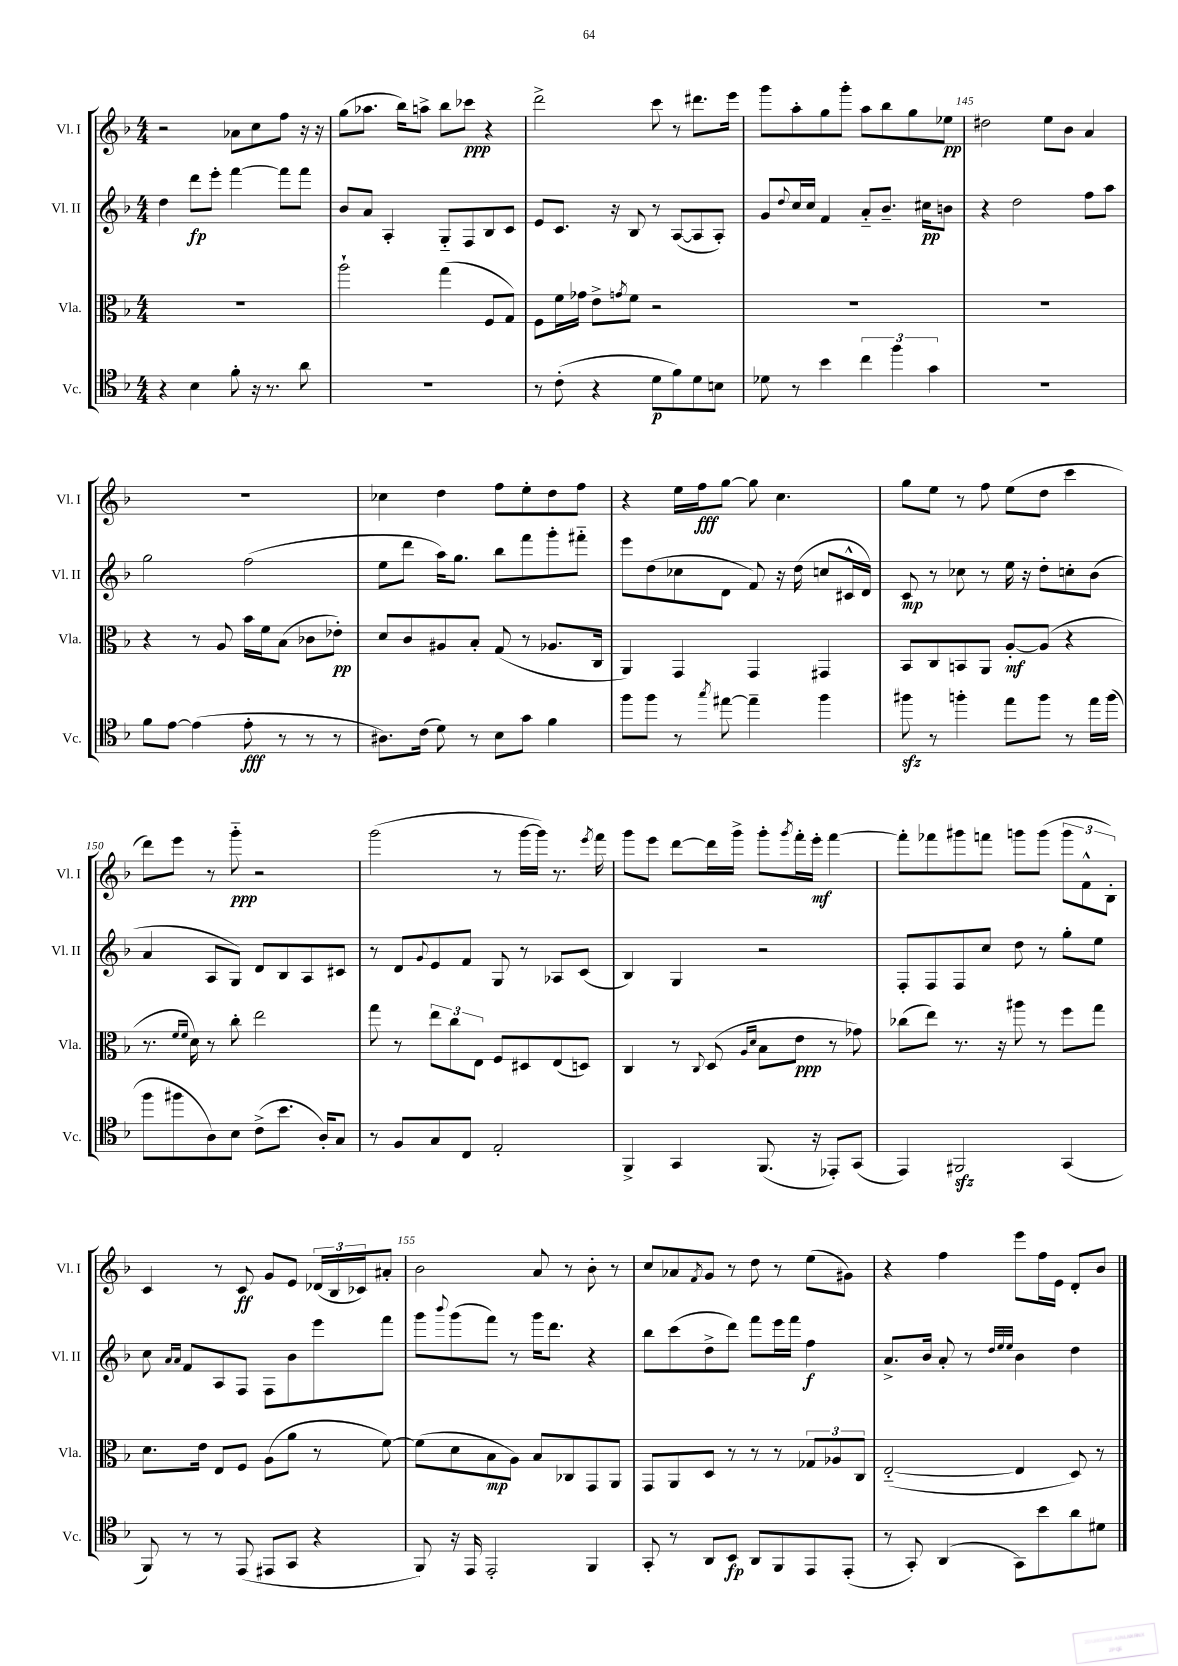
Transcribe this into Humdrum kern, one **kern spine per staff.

**kern	**kern	**kern	**kern
*staff4	*staff3	*staff2	*staff1
*clefC4	*clefC3	*clefG2	*clefG2
*k[b-]	*k[b-]	*k[b-]	*k[b-]
*M4/4	*M4/4	*M4/4	*M4/4
4r	1r	4dd	2r
4B-	.	8ddd	.
.	.	8eee'	.
8f'	.	[4fff	8a-
16r	.	.	8cc
8.r	.	.	.
.	.	8fff]	8ff
8a	.	8fff	16r
.	.	.	16r
=	=	=	=
1r	2aa`	8b-	(8gg
.	.	8a	8.aa-
.	.	4A'	.
.	.	.	16bb-)
.	.	.	8aa^
.	(4gg	8G'~	8bb-
.	.	8F	8ccc-
.	8F	8B-	4r
.	8G)	8c	.
=	=	=	=
8r	8F	8e	2ddd^
(8c'	16f	8.c	.
.	16g-	.	.
4r	8e^	.	.
.	.	16r	.
.	8qg	.	.
.	8f	8B-	.
8d	2r	8r	8ccc
8f)	.	([8A	8r
8d	.	8A]	8.ddd#
8B	.	8A')	.
.	.	.	16eee
=	=	=	=
8d-	1r	8g	8ggg
.	.	8qqdd	.
8r	.	16cc	8aa'
.	.	16cc	.
4b-	.	4f	8gg
.	.	.	8ggg'
6cc	.	8a'~	8aa
.	.	8.b-~	8bb-
6ff	.	.	.
.	.	.	8gg
.	.	16cc#	.
6g	.	.	.
.	.	8b	8ee-
=	=	=	=
1r	1r	4r	2dd#
.	.	2dd	.
.	.	.	8ee
.	.	.	8b-
.	.	8ff	4a
.	.	8aa	.
=	=	=	=
8f	4r	2gg	1r
[8e	.	.	.
(4e]	8r	.	.
.	8A	.	.
8e'	16b-	(2ff	.
.	16f	.	.
8r	(8B-	.	.
8r	8c-	.	.
8r	8e-')	.	.
=	=	=	=
8.A#)	8d	8ee	4cc-
.	8c	8ddd	.
(16c	.	.	.
8d)	8A#	16aa)	4dd
.	.	8.gg	.
8r	8B-'	.	.
8B-	(8G	8bb-	8ff
8g	8r	8fff	8ee'
4f	8.A-	8ggg'	8dd
.	.	8fff#'~	8ff
.	16C	.	.
=	=	=	=
8ff	4AA)	8eee	4r
8ff	.	(8dd	.
8r	4GG	8cc-	16ee
.	.	.	16ff
8qgg	.	.	.
[8ee#	.	8d	[8gg
4ee#~]	4GG	8f)	8gg]
.	.	16r	4.cc
.	.	(16dd	.
4ff	4GG#	8cc	.
.	.	16c#^^	.
.	.	16d)	.
=	=	=	=
8ff#	8BB-	8c	8gg
8r	8C	8r	8ee
4ff'	8BB	8cc-	8r
.	8AA	8r	8ff
8ee	[8A'	16ee	(8ee
.	.	16r	.
8ff	(8A]	8dd'	8dd
8r	4r	8cc'	4ccc
16ee	.	(8b-	.
(16ff	.	.	.
=	=	=	=
8ff	8.r	4a	8ddd)
8ff#	.	.	8eee
.	16qqf	.	.
.	16qqf	.	.
.	16d)	.	.
8A)	8r	8A	8r
8B-	8cc'	8G)	8ggg'~
(8c^	2ee	8d	2r
8.b-	.	8B-	.
.	.	8A	.
16A')	.	.	.
8G	.	8c#	.
=	=	=	=
8r	8gg	8r	(2ggg
8F	8r	8d	.
.	.	8qqg	.
8G	12ee	8e	.
.	12cc	.	.
8C	.	8f	.
.	12E	.	.
2E'	8F	8G	8r
.	8D#	8r	[16ggg
.	.	.	16ggg])
.	(8E	8A-	8.r
.	8D)	(8c	.
.	.	.	8qeee
.	.	.	16fff
=	=	=	=
4FF^	4C	4B-)	8ggg
.	.	.	8eee
4GG	8r	4G	[8ddd
.	8qqC	.	.
.	(8D	.	16ddd]
.	.	.	16ggg^
.	16qqA	.	.
.	16qqd	.	.
(8.FF	8B-	2r	8ggg'
.	.	.	8qggg
.	8e	.	16fff'
16r	.	.	16eee'
8EE-')	8r	.	[4fff
(8GG	8g-)	.	.
=	=	=	=
4EE)	(8cc-	8F'	8fff']
.	8ee)	8F	8fff-
2FF#	8.r	8F	8ggg#
.	.	8cc	8fff
.	16r	.	.
.	8aa#	8dd	8ggg
.	8r	8r	(8ggg
(4GG	8ff	8gg'	12ggg
.	.	.	12f^^
.	8gg	8ee	.
.	.	.	12B-')
=	=	=	=
8FF)	8.d	8cc	4c
.	.	16qqa	.
.	.	16qqa	.
8r	.	8f	.
.	16e	.	.
8r	8E	8A	8r
(8EE	8F	8F	8c
8EE#	(8A	8F	8g
8GG	8a	8b-	8e
4r	8r	8eee	(24d-
.	.	.	24B-
.	.	.	24c-)
.	[8f)	8fff	8a#'
=	=	=	=
8FF)	(8f]	8ggg	2b-
.	.	8qqbbb-	.
16r	8d	(8ggg	.
16EE	.	.	.
2EE'	8B-	8fff)	.
.	8A)	8r	.
.	8B-	16ggg	8a
.	.	8.ddd	.
.	8C-	.	8r
4FF	8GG	4r	8b-'
.	8AA	.	8r
=	=	=	=
8GG'	8GG	8bb-	8cc
8r	8AA	(8ccc	8a-
.	.	.	8qf
8AA	8D	8dd^	8g
8BB-	8r	8ddd)	8r
8AA	8r	8fff	8dd
8FF	8r	16eee	8r
.	.	16fff	.
8EE	12G-	4ff	(8ee
.	12A-	.	.
(8EE'	.	.	8g#)
.	12C	.	.
=	=	=	=
8r	([2E'~	8.a^	4r
8GG')	.	.	.
.	.	16b-	.
(4AA	.	8a'	4ff
.	.	8r	.
.	.	32qqdd	.
.	.	32qqee	.
.	.	32qqee	.
8GG)	4E]	4b-	8eee
8b-	.	.	16ff
.	.	.	16e
8a	8D)	4dd	8d'
8d#	8r	.	8b-
==	==	==	==
*-	*-	*-	*-
